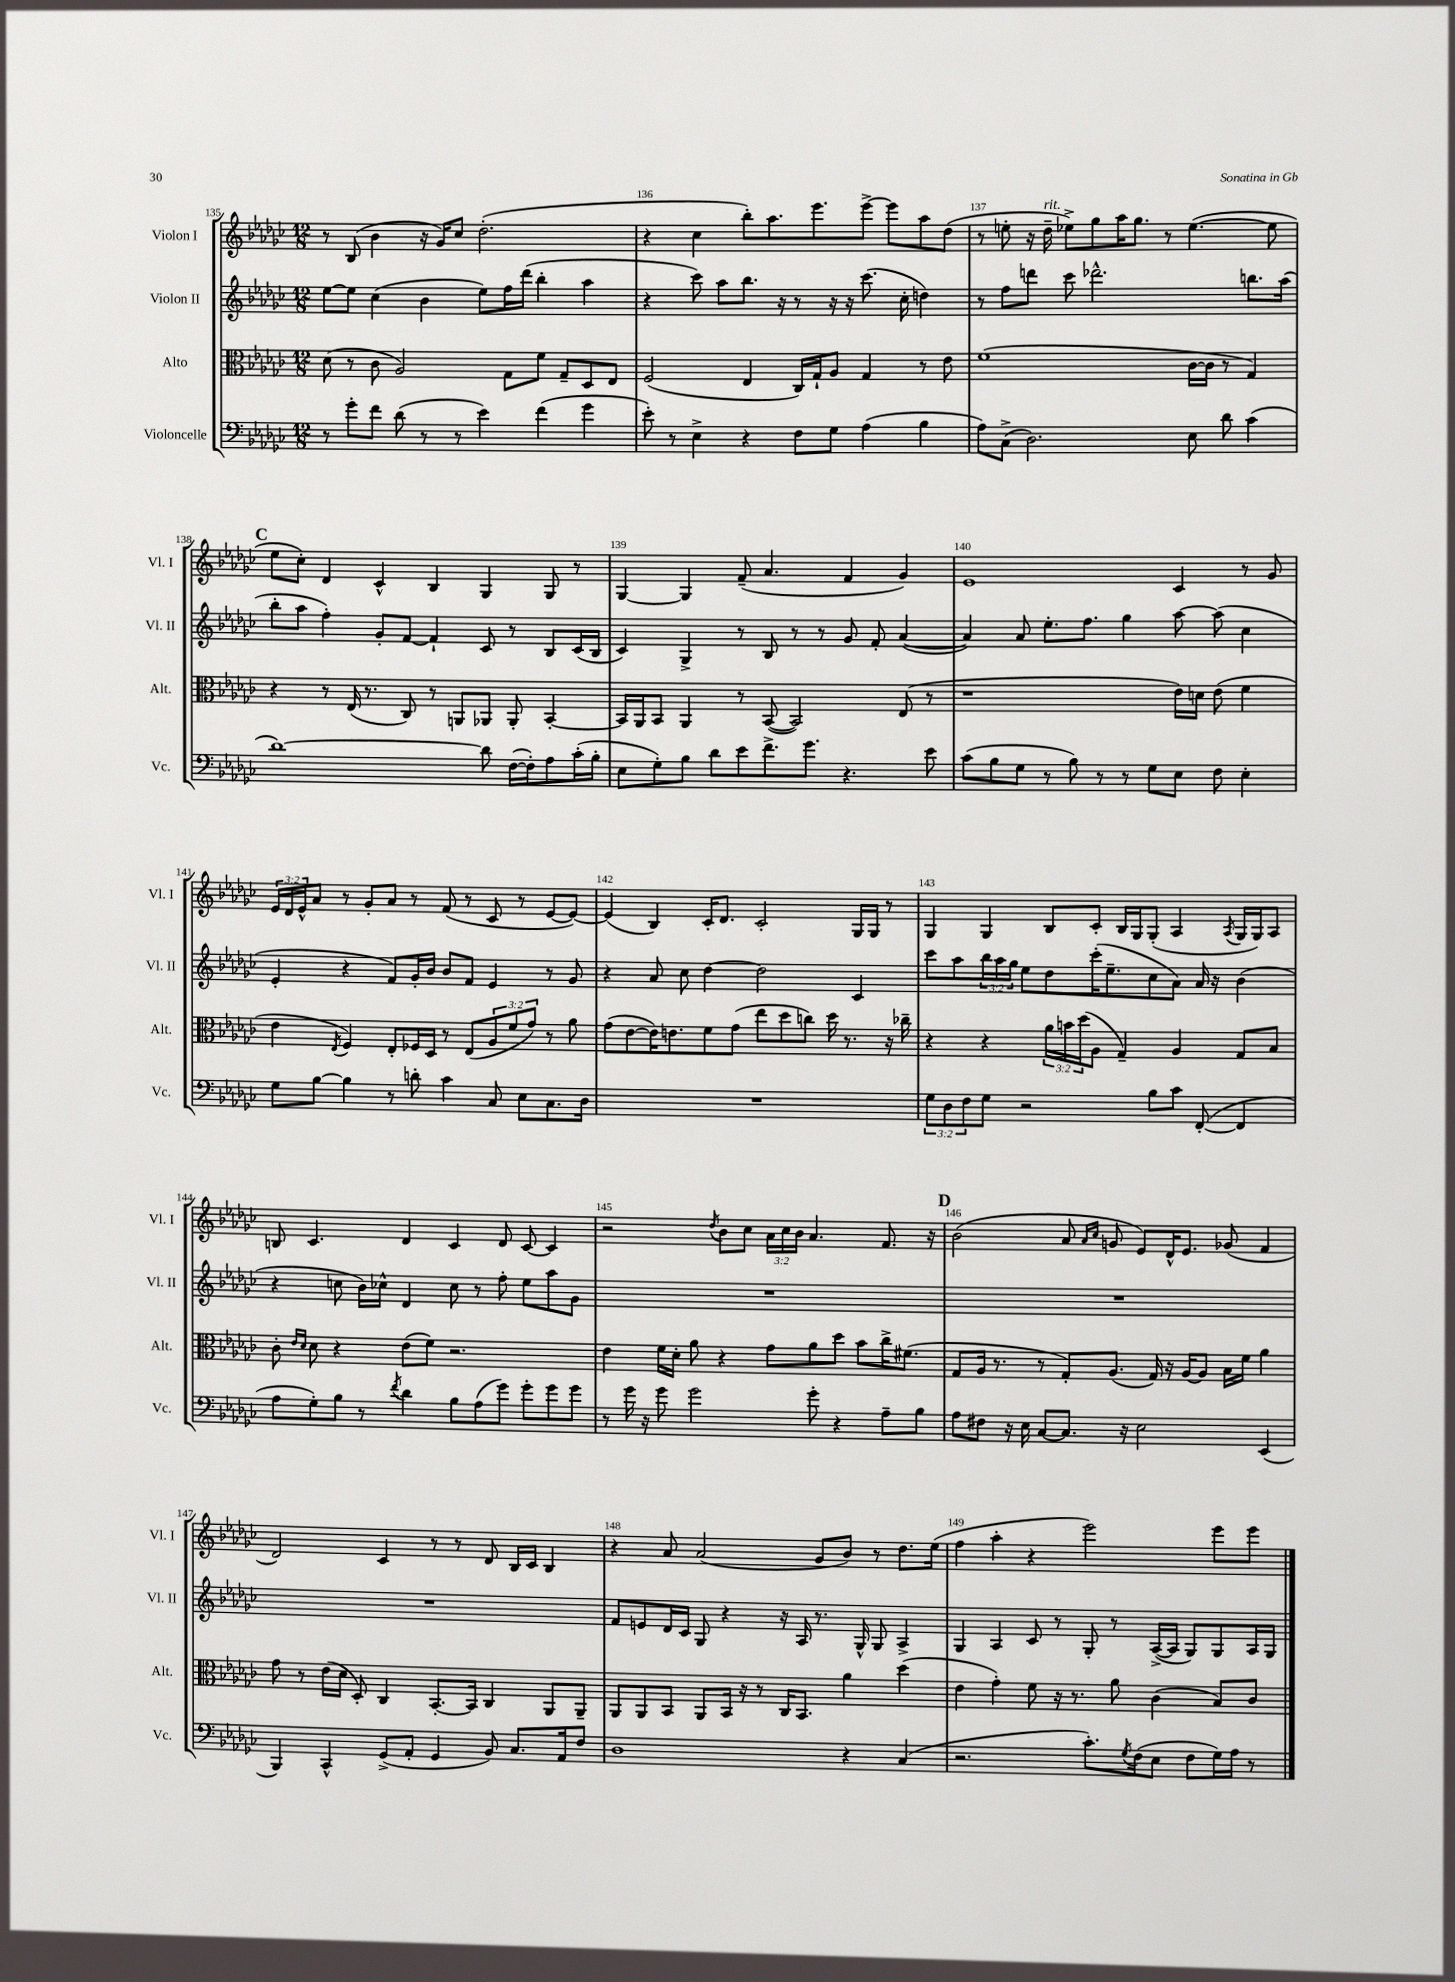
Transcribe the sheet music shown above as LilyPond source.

<<
\new StaffGroup <<
\new Staff = "s0" \with { instrumentName = "Violon I" shortInstrumentName = "Vl. I" } {
    \clef treble \key ges \major \numericTimeSignature \time 12/8 \override Staff.TupletNumber.text = #tuplet-number::calc-fraction-text
    r8 bes8( bes'4 r16 ges'16) ces''8 des''2.-.( |
    r4 ces''4 bes''8-.) aes''8. ees'''8. ees'''8~-> ees'''8 aes''8 des''8( |
    r8 e''8-. r16 des''16--^\markup { \italic "rit." } ees''8->) ges''8 aes''16 ges''8. r8 ees''4.~( ees''8 |
    \mark \markup { \bold "C" } ees''8 ces''8-.) des'4 ces'4-^ bes4 ges4 ges8 r8 |
    ges4~ ges4 f'8--( aes'4. f'4 ges'4) |
    ees'1 ces'4 r8 ges'8 |
    \tuplet 3/2 { ees'16 des'16 ees'16-^ } aes'8 r8 ges'8-. aes'8 r8 f'8( r8 ces'8 r8 ees'8~ ees'8~) |
    ees'4( bes4) ces'16-. des'8. ces'2-. ges16 ges16 r8 |
    ges4 ges4 bes8 ces'8-. bes16 ges16 ges8-.( aes4 \acciaccatura { aes8 } ges16 ges16) aes8 |
    b8 ces'4. des'4 ces'4 des'8 ces'8~ ces'4 |
    r2 \acciaccatura { des''8 } bes'8 ces''8 \tuplet 3/2 { aes'16 ces''16 bes'16 } aes'4. f'8. r16 |
    \mark \markup { \bold "D" } bes'2( aes'8 \grace { aes'16 ces''16 } g'8 ees'8) des'16-^ ees'8. ges'8( f'4 |
    des'2) ces'4 r8 r8 des'8 bes16 ces'16 bes4 |
    r4 aes'8 aes'2( ges'8 bes'8) r8 des''8. ees''16( |
    f''4 aes''4-. r4 ees'''2) ees'''8 ees'''8 \bar "|." |
}
\new Staff = "s1" \with { instrumentName = "Violon II" shortInstrumentName = "Vl. II" } {
    \clef treble \key ges \major \numericTimeSignature \time 12/8 \override Staff.TupletNumber.text = #tuplet-number::calc-fraction-text
    ees''8~ ees''8 ces''4( bes'4 ees''8) f''16 des'''16( bes''4-. aes''4 |
    r4 ces'''8) aes''8 bes''8. r16 r8 r16 r16 ces'''8.( ces''16-. d''4) |
    r8 f''8 d'''8 ces'''8 des'''2.-^ b''8. aes''16( |
    \mark \markup { \bold "C" } bes''8-. aes''8 f''4-.) ges'8-. f'8~ f'4-! ces'8 r8 bes8 ces'16( bes16 |
    ces'4) ges4-> r8 bes8 r8 r8 ges'8 f'8-. aes'4~( |
    aes'4) aes'8 ees''8.-. f''8. ges''4 aes''8~ aes''8( ces''4 |
    ees'4-. r4 f'8) ges'16-. bes'16 bes'8 f'8 ees'4 r8 ges'8 |
    r4 aes'8 ces''8 des''4~ des''2 ces'4 |
    ces'''8 aes''8 \tuplet 3/2 { bes''16 aes''16 ges''16 } ees''8 des''8 ces'''16-.( ees''8.-- ces''8 aes'8) aes'16 r16 bes'4( |
    r4 c''8 bes'16) ces''16-^ des'4 ces''8 r8 f''8-. ees''8 aes''8 ges'8 |
    R1. |
    \mark \markup { \bold "D" } R1. |
    R1. |
    f'8 e'8 des'16 ces'16 ges8 r4 r16 aes16 r8. ges16-^ ges8 aes4-> |
    ges4 aes4 ces'8 r8 ges8-. r8 aes16~->( aes16 ges8) ges8 aes16 ges16 \bar "|." |
}
\new Staff = "s2" \with { instrumentName = "Alto" shortInstrumentName = "Alt." } {
    \clef alto \key ges \major \numericTimeSignature \time 12/8 \override Staff.TupletNumber.text = #tuplet-number::calc-fraction-text
    des'8( r8 ces'8 aes2) ges8 f'8 ges8-- des8 ees8 |
    f2( ees4 ces16) ges16-! aes8 ges4 r8 ees'8 |
    f'1( ces'16~ ces'16 r8 ges4) |
    \mark \markup { \bold "C" } r4 r8 ees16( r8. ces8) r8 a,8 aes,8 aes,8-. bes,4~-. |
    bes,16 aes,16 bes,8 aes,4 r8 bes,8~( bes,2) ees8( r8 |
    r1 ees'16) d'16 ees'8( f'4 |
    ees'4 \acciaccatura { ees8 } f4) ees8-. fes16 des16 r8 ees8( \tuplet 3/2 { aes8 f'8 ges'8) } r8 aes'8 |
    ges'8( ees'8~ ees'16) e'8. f'8 ges'8( ees''8 des''8 c''8) des''16 r8. r16 ces''16-- |
    r4 r4 \tuplet 3/2 { aes'16 b'16 des''16( } aes8 ges4--) aes4 ges8 bes8 |
    ces'8-. \grace { ees'16 des'16 } des'8 r4 ees'8( f'8) r2. |
    ees'4 f'16 des'16-. aes'8 r4 ges'8 aes'8 des''8 bes'8 ces''16-> fis'8.( |
    \mark \markup { \bold "D" } ges8 aes16 r8. r8 ges8-.) aes8.( ges16) r16 aes16~ aes8 bes16 f'16 aes'4 |
    ges'8 r8 ees'16( des'16 des8-.) ces4 bes,8.~-. bes,16 ces4 aes,8 aes,8-- |
    aes,8 aes,8 bes,8 aes,8 bes,16 r16 r8 ces16 bes,8. aes'4 des''4( |
    ees'4 ges'4-.) f'8 r16 r8. aes'8 ces'4( bes8) ces'8 \bar "|." |
}
\new Staff = "s3" \with { instrumentName = "Violoncelle" shortInstrumentName = "Vc." } {
    \clef bass \key ges \major \numericTimeSignature \time 12/8 \override Staff.TupletNumber.text = #tuplet-number::calc-fraction-text
    r8 ges'8-. f'8 des'8( r8 r8 ees'4) f'4( ges'4 |
    ees'8-.) r8 ees4-> r4 f8 ges8 aes4( bes4 |
    aes8) ces8->( des2.) ees8 des'8 ces'4( |
    \mark \markup { \bold "C" } des'1~) des'8 f16~( f16-.) aes8 ces'16-.( bes16-. |
    ees8 ges8-.) bes8 des'8 ees'8 f'8.-> ges'8. r4. ees'8 |
    ces'8( bes8 ges8 r8 bes8) r8 r8 ges8 ees8 f8 ees4-. |
    ges8 bes8~ bes4 r8 d'8-. ces'4 ces8 ees8 ces8. des16 |
    R1. |
    \tuplet 3/2 { ges8 des8 f8 } ges8 r2 bes8 ces'8 f,8~-.( f,4 |
    aes8 ges8-.) bes8 r8 \acciaccatura { f'8 } des'4 bes8 aes8( ges'8) ges'8-. ges'8 ges'8 |
    r8 ges'16 r16 ges'8 ges'2 ges'8-. r4 aes8-- bes8 |
    \mark \markup { \bold "D" } aes8 fis8 r16 ees16 ces8~ ces8. r16 ees2 ees,4( |
    bes,,4) ces,4-^ ges,8->( aes,8-. ges,4 bes,8) ces8. aes,16 f8 |
    des1 r4 ces4( |
    r2. ces'8.-.) \acciaccatura { ges8 } f16( ees8 f8 ges16) aes16 r8 \bar "|." |
}
>>
>>
\layout { \context { \Score currentBarNumber = #135 \override BarNumber.break-visibility = ##(#f #t #t) barNumberVisibility = #all-bar-numbers-visible } }
